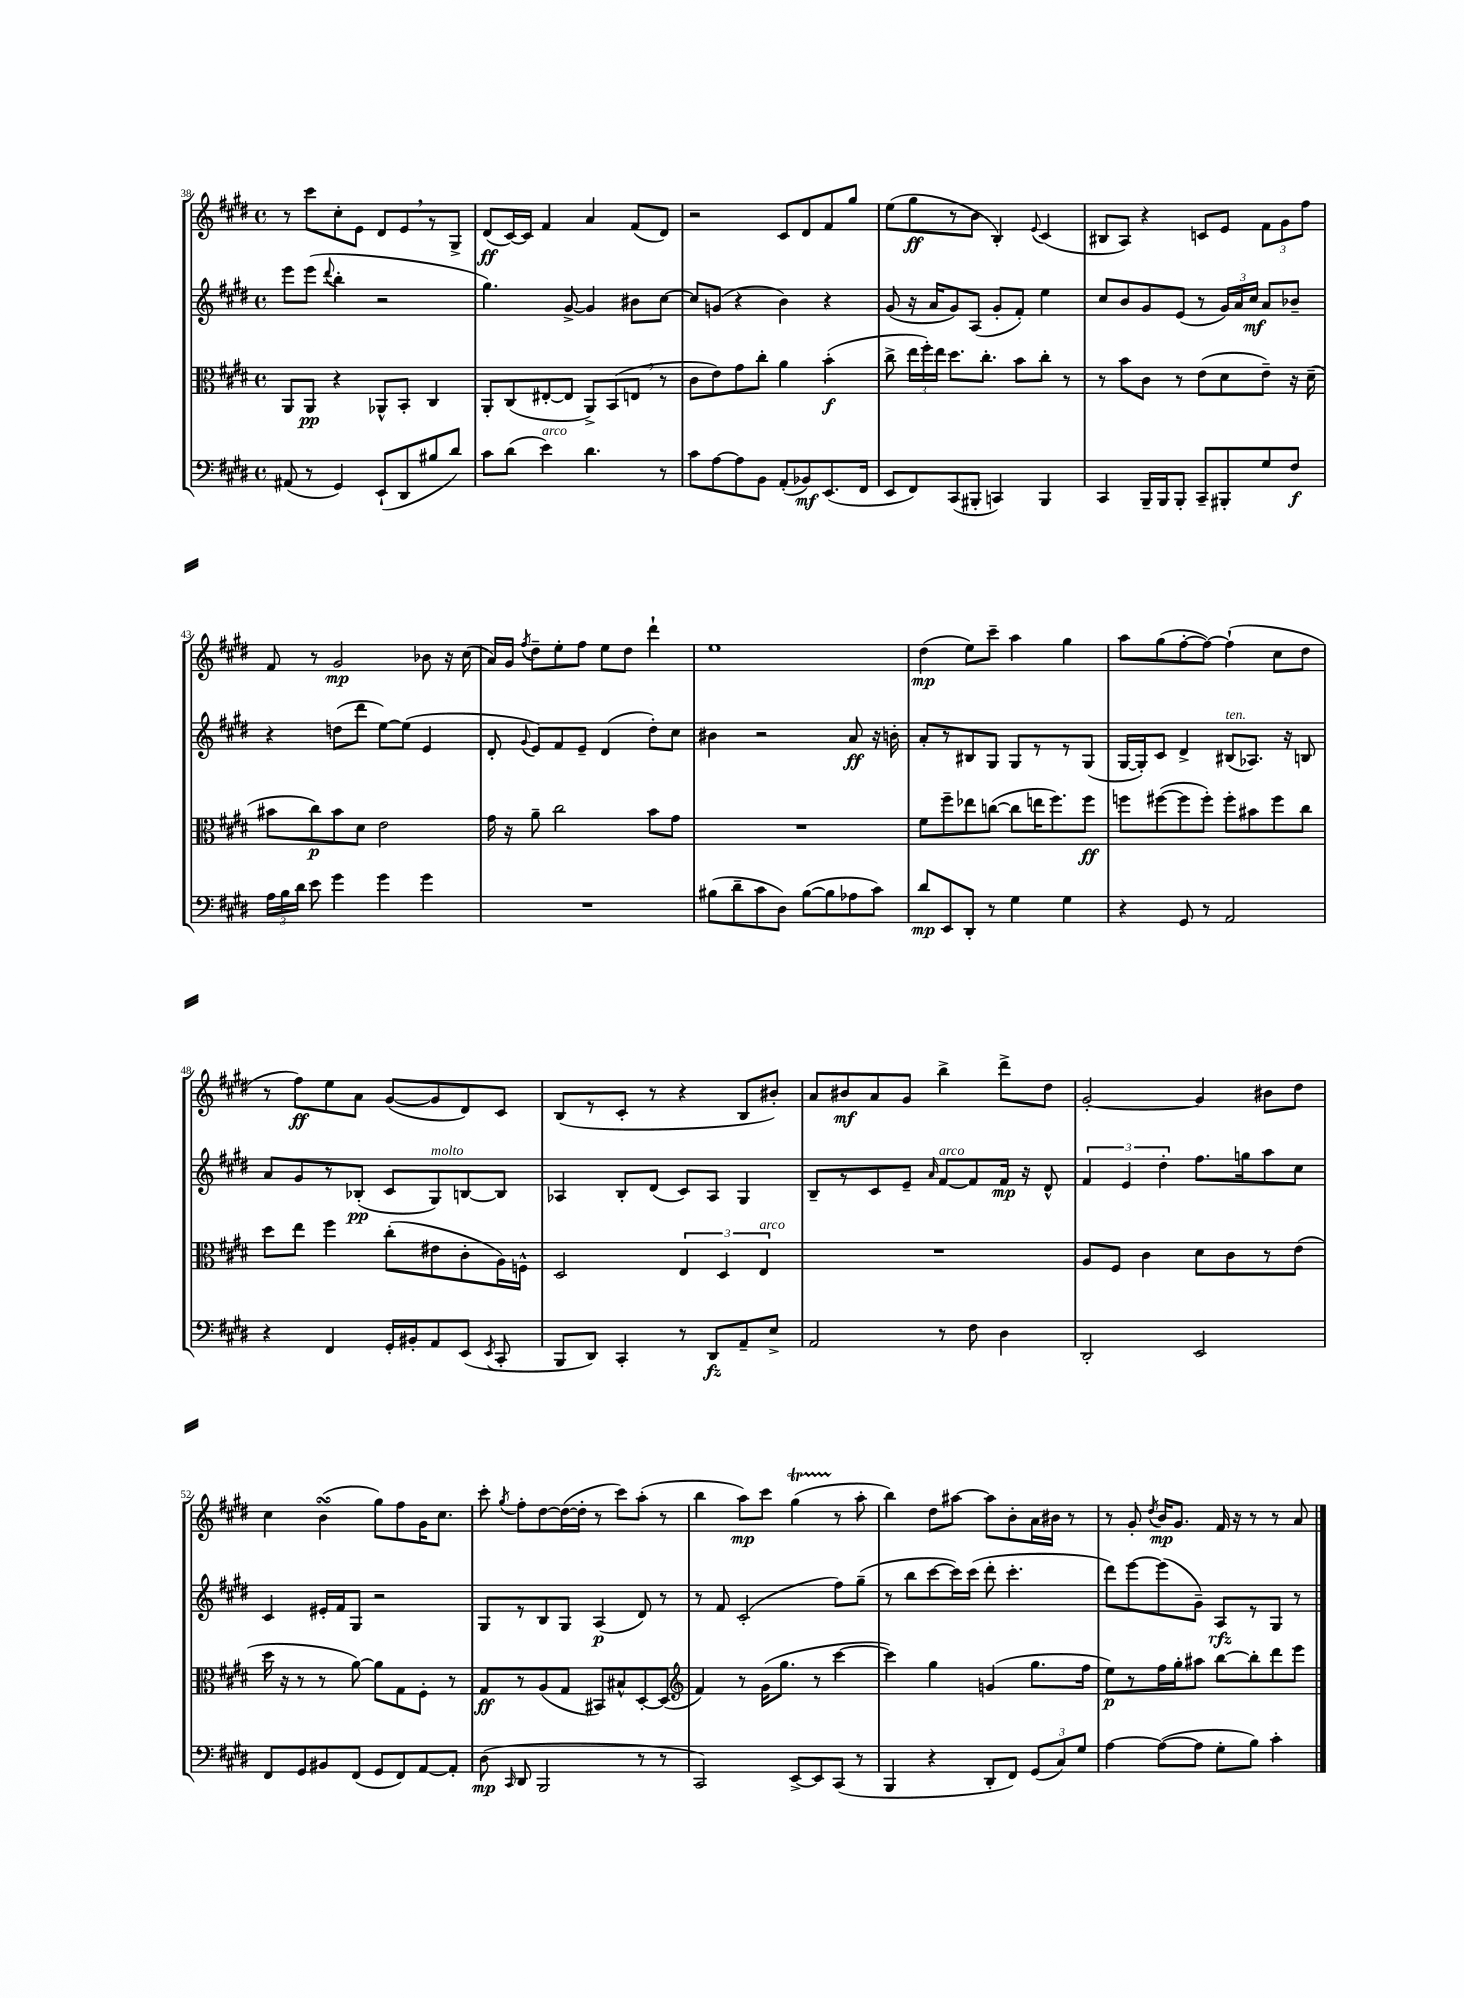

**kern	**kern	**kern	**kern
*staff4	*staff3	*staff2	*staff1
*clefF4	*clefC3	*clefG2	*clefG2
*k[f#c#g#d#]	*k[f#c#g#d#]	*k[f#c#g#d#]	*k[f#c#g#d#]
*M4/4	*M4/4	*M4/4	*M4/4
*met(c)	*met(c)	*met(c)	*met(c)
(8AA#	8AA	8eee	8r
8r	8AA	(8eee	8ccc#
.	.	8qqddd#	.
4GG#)	4r	4bb'	8cc#'
.	.	.	8e
(8EE`	8AA-^^	2r	8d#
8DD#	8BB'	.	8e
8B#	4C#	.	8r
8d#)	.	.	8G#^
=	=	=	=
8c#	8AA'	4.gg#)	(8d#
(8d#	(8C#	.	[16c#)
.	.	.	16c#]
4e)	[8E#'	.	4f#
.	8E#]	[8g#^	.
4.d#	8AA^)	4g#]	4a
.	(8BB	.	.
.	8E	8b#	(8f#
8r	8r	[8cc#	8d#)
=	=	=	=
8c#	8c#	8cc#]	2r
[8A	8e)	(8g	.
8A]	8g#	4r	.
8BB	8cc#'	.	.
(8AA'	4a	4b)	8c#
8BB-)	.	.	8d#
(8.EE	(4b'	4r	8f#
.	.	.	8gg#
16FF#	.	.	.
=	=	=	=
8EE	8cc#^	(8g#	(8ee
8FF#)	24ee	16r	8gg#
.	24ff#')	.	.
.	.	16a	.
.	24ee	.	.
(8CC#	8.dd#	8g#)	8r
8BBB#'	.	(8A	8b
.	8.cc#'	.	.
4CC)	.	8g#'	4B')
.	8b	8f#')	.
.	.	.	8qqe
4BBB#	8cc#'	4ee	(4c#
.	8r	.	.
=	=	=	=
4CC#	8r	8cc#	8B#
.	8b	8b	8A)
16BBB~	8c#	8g#	4r
16BBB	.	.	.
8BBB'	8r	(8e	.
8CC#~	(8e	8r	8c
8BBB#'	8d#	24g#)	8e
.	.	24a	.
.	.	24cc#	.
8G#	8e~)	8a	12f#
.	.	.	12g#
8F#	16r	8b-~	.
.	.	.	12ff#
.	(16d#~	.	.
=	=	=	=
24A	8b#	4r	8f#
24B	.	.	.
24d#	.	.	.
8e	8cc#)	.	8r
4g#	8b#	(8dd	2g#
.	8d#	8ddd#	.
4g#	2e	[8ee)	.
.	.	(8ee]	.
4g#	.	4e	8b-
.	.	.	16r
.	.	.	(16cc#
=	=	=	=
1r	16g#	8d#'	16a)
.	16r	.	16g#
.	.	8qqg#	8qff#
.	8a~	8e)	8dd#~
.	2cc#	8f#	8ee'
.	.	8e~	8ff#
.	.	(4d#	8ee
.	.	.	8dd#
.	8b	8dd#')	4ddd#`
.	8g#	8cc#	.
=	=	=	=
(8B#	1r	4b#	1ee
8d#~	.	.	.
8c#	.	2r	.
8D#)	.	.	.
([8B#	.	.	.
8B#]	.	.	.
8A-	.	8a	.
8c#)	.	16r	.
.	.	16b'	.
=	=	=	=
8d#	8f#	8a'	(4dd#
8EE	8ff#~	8r	.
8DD#'	8ee-	8B#	8ee)
8r	([8cc	8G#	8ccc#~
4G#	8cc]	8G#	4aa
.	16ee	8r	.
.	8.ff#)	.	.
4G#	.	8r	4gg#
.	8ff#	(8G#	.
=	=	=	=
4r	8ff	[16G#	8aa
.	.	16G#'])	.
.	([8ff#	8c#	(8gg#
8GG#	8ff#]	4d#^	[8ff#'
8r	8ff#')	.	8ff#_)
2AA	8ff#'	(8B#	(4ff#`]
.	8b#	8.A-)	.
.	8ff#	.	8cc#
.	.	16r	.
.	8cc#	8B	8dd#
=	=	=	=
4r	8dd#	8a	8r
.	8ee	8g#	8ff#)
4FF#	4ff#	8r	8ee
.	.	(8B-'	8a
16GG#'	(8cc#'	8c#	([8g#
16BB#'	.	.	.
8AA	8e#	8G#)	8g#]
(8EE	8c#'	[8B	8d#)
8qEE	.	.	.
8CC#'	16A)	8B]	8c#
.	16F^^	.	.
=	=	=	=
8BBB	2D#	4A-	(8B
8DD#)	.	.	8r
4CC#'	.	8B'	8c#'
.	.	(8d#	8r
8r	6E	8c#)	4r
8DD#	.	8A-	.
.	6D#	.	.
8AA~	.	4G#	8B
.	6E	.	.
8E^	.	.	8b#')
=	=	=	=
2AA	1r	8B~	8a
.	.	8r	8b#
.	.	8c#	8a
.	.	8e~	8g#
.	.	16qqa	.
8r	.	[8f#	4bb^
8F#	.	8f#]	.
4D#	.	16f#	8ddd#^
.	.	16r	.
.	.	8d#^^	8dd#
=	=	=	=
2DD#'	8A	6f#	[2g#'
.	8F#	.	.
.	.	6e	.
.	4c#	.	.
.	.	6dd#'	.
2EE	8d#	8.ff#	4g#]
.	8c#	.	.
.	.	16gg	.
.	8r	8aa	8b#
.	(8e	8cc#	8dd#
=	=	=	=
8FF#	16dd#	4c#	4cc#
.	16r	.	.
8GG#	8r	.	.
8BB#	8r	16e#'	(4b
.	.	16f#	.
(8FF#	[8a)	8G#	.
8GG#	8a]	2r	8gg#)
8FF#)	8G#	.	8ff#
[8AA	8F#'	.	16g#
.	.	.	8.cc#
8AA']	8r	.	.
=	=	=	=
(8D#	8G#	8G#	8ccc#'
16qqCC#	.	.	8qgg#
8DD#	8r	8r	8ff#'
2BBB	(8A	8B	[8dd#
.	8G#	8G#	(16dd#_
.	.	.	16dd#']
.	8BB#)	(4A	8r
.	8B#^^	.	8ccc#)
8r	[8D#'	8d#)	(8aa'
8r	(8D#]	8r	8r
=	=	=	=
*	*clefG2	*	*
2CC#)	4f#)	8r	4bb
.	.	8f#	.
.	8r	(2c#'	8aa)
.	(16g#	.	8ccc#
.	8.gg#	.	.
[8EE^	.	.	(4gg#
8EE]	8r	.	.
(8CC#	[4ccc#	8ff#)	8r
8r	.	(8gg#~	8aa'
=	=	=	=
4BBB	4ccc#])	8r	4bb)
.	.	8bb	.
4r	4gg#	[8ccc#	8dd#
.	.	16ccc#])	[8aa#
.	.	(16ccc#	.
8DD#'	(4g	8ddd#'	8aa#]
8FF#)	.	4.ccc#'	8b'
(12GG#	8.gg#	.	16a
.	.	.	16b#
12C#)	.	.	.
.	.	.	8r
12G#	.	.	.
.	16ff#	.	.
=	=	=	=
[4A	8ee)	8ddd#)	8r
.	8r	[8eee	8g#'
.	.	.	8qdd#
(8A_	16ff#	(8eee]	16b
.	16gg#'	.	8.g#
8A]	8aa#	8g#~)	.
8G#'	[8bb	8A	16f#
.	.	.	16r
8B)	8bb']	8r	8r
4c#'	8ddd#	8G#	8r
.	8eee	8r	8a
==	==	==	==
*-	*-	*-	*-
